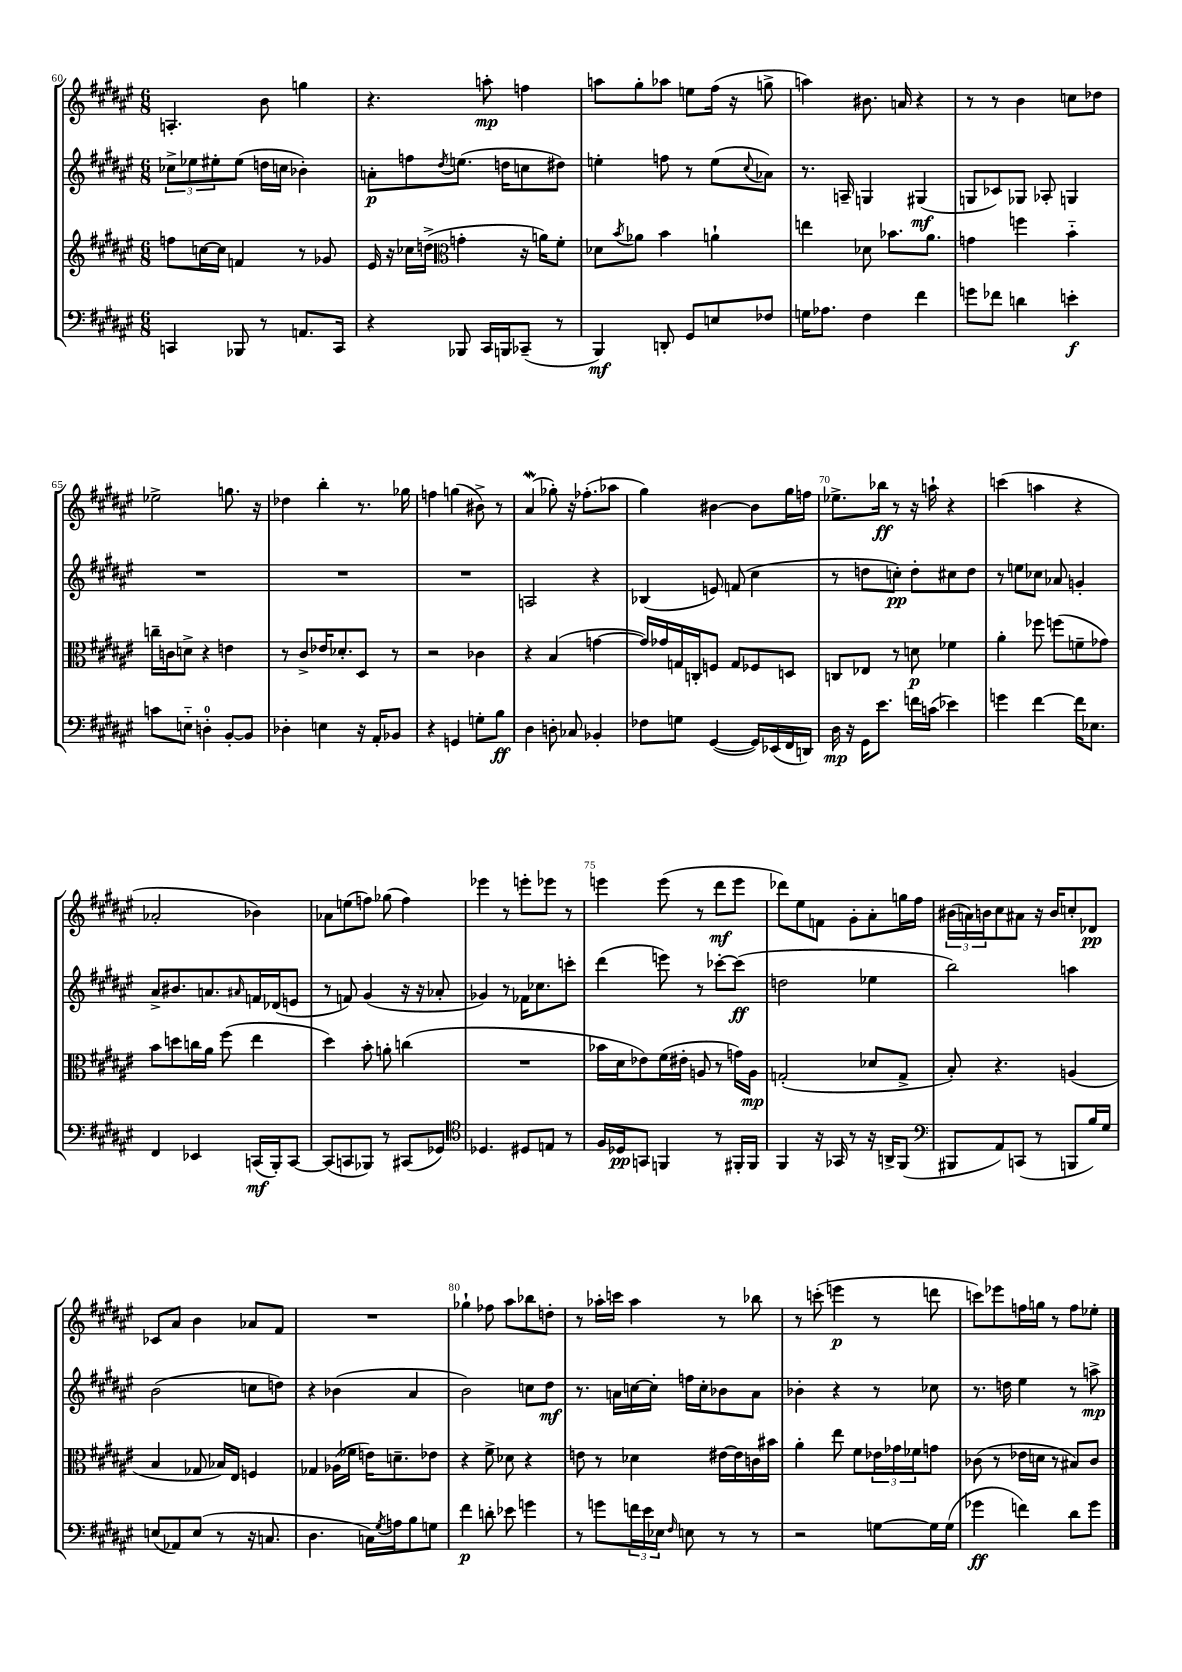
<<
\new StaffGroup <<
\new Staff = "s0" {
    \clef treble \key fis \major \numericTimeSignature \time 6/8
    a4.-. b'8 g''4 |
    r4. a''8-.\mp f''4 |
    a''8 gis''8-. aes''8 e''8 fis''16( r16 g''8-> |
    a''4) bis'8. a'16 r4 |
    r8 r8 b'4 c''8 des''8 |
    ees''2-> g''8. r16 |
    des''4 b''4-. r8. ges''16 |
    f''4 g''4( bis'8->) r8 |
    ais'4\mordent( ges''8-.) r16 fes''8.-.( aes''8 |
    gis''4) bis'4~ bis'8 gis''16 f''16 |
    ees''8.-> bes''16\ff r8 r16 a''16-! r4 |
    c'''4( a''4 r4 |
    aes'2-. bes'4) |
    aes'8 e''8( f''8) ges''8( f''4) |
    ees'''4 r8 e'''8-. ees'''8 r8 |
    e'''4 e'''8( r8 dis'''8\mf e'''8 |
    des'''8) eis''8 f'8 gis'8-. ais'8-. g''16 fis''16 |
    \tuplet 3/2 { bis'16( a'16) b'16 } cis''8 ais'8 r16 b'16 c''8-. des'8\pp |
    ces'8 ais'8 b'4 aes'8 fis'8 |
    R2. |
    ges''4-! fes''8 ais''8 bes''8 d''8-. |
    r8 aes''16-. c'''16 aes''4 r8 bes''8 |
    r8 c'''8-.( e'''4\p r8 d'''8 |
    c'''8) ees'''8 f''16 g''16 r8 f''8 ees''8-. \bar "|." |
}
\new Staff = "s1" {
    \clef treble \key fis \major \numericTimeSignature \time 6/8
    \tuplet 3/2 { ces''8-> ees''8 eis''8-. } eis''8( d''16 c''16 bes'4-.) |
    a'8-.\p f''8 \acciaccatura { dis''8 } e''8.( d''16 c''8 dis''8) |
    e''4-. f''8 r8 e''8( \appoggiatura { cis''8 } aes'8) |
    r8. a16-- g4 gis4\mf( |
    g8 ces'8) ges8 aes8-. g4 |
    R2. |
    R2. |
    R2. |
    a2 r4 |
    bes4( e'8) f'8( cis''4 |
    r8 d''8 c''8-.\pp) d''8-. cis''8 d''8 |
    r8 e''8 ces''8 aes'8 g'4-. |
    ais'8-> bis'8. a'8. \grace { ais'16 } f'16 des'16( e'8 |
    r8 f'8) gis'4( r16 r16 aes'8-. |
    ges'4) r8 fes'16 ces''8. c'''8-. |
    dis'''4( e'''8) r8 ces'''8~-. ces'''8\ff( |
    d''2 ees''4 |
    b''2) a''4 |
    b'2( c''8 d''8) |
    r4 bes'4( ais'4 |
    b'2) c''8 dis''8\mf |
    r8. a'16 c''16~ c''16-. f''16 c''16-. bes'8 a'8 |
    bes'4-. r4 r8 ces''8 |
    r8. d''16 eis''4 r8 a''8->\mp \bar "|." |
}
\new Staff = "s2" {
    \clef treble \key fis \major \numericTimeSignature \time 6/8
    f''8 c''16~ c''16 f'4 r8 ges'8 |
    eis'16 r16 ces''16 d''16->( \clef alto g'4-. r16 a'16) fis'8-. |
    des'8 \acciaccatura { b'8 } aes'8 b'4 a'4-! |
    e''4 des'8 bes'8. ais'8. |
    g'4 f''4 b'4-_ |
    c''16-- c'16 d'8-> r4 e'4 |
    r8 cis'8-> ees'16 des'8.-. dis8 r8 |
    r2 ces'4 |
    r4 b4( g'4~ |
    g'16) ges'16 g16 c16-. f8 g8 fes8 d8 |
    c8 ees8 r8 d'8\p fes'4 |
    ais'4-. fes''8 f''8( f'8-- ges'8) |
    b'8 d''8 c''16 ais'16 fis''8( eis''4 |
    dis''4) b'8-. a'8-. c''4( |
    R2. |
    bes'16 dis'16 ees'8) fis'16( eis'16-. a8 r8 g'16) a16\mp |
    g2-.( des'8 g8-> |
    b8-.) r4. a4( |
    b4 ges8 bes16) eis16 f4 |
    ges4 aes16( fes'16 e'16) d'8.-- ees'8 |
    r4 fis'8-> des'8 r4 |
    e'8 r8 des'4 eis'16~ eis'16 c'16 bis'16 |
    ais'4-. eis''8 fis'8 \tuplet 3/2 { ees'16 ges'16 fes'16 } g'8 |
    ces'8( r8 ees'16 d'16 r8 bis8) ces'8 \bar "|." |
}
\new Staff = "s3" {
    \clef bass \key fis \major \numericTimeSignature \time 6/8
    c,4 bes,,8 r8 a,8. c,16 |
    r4 bes,,8 cis,16 b,,16 ces,8--( r8 |
    b,,4\mf) d,8-. gis,8 e8 fes8 |
    g16 aes8. fis4 fis'4 |
    g'8 fes'8 d'4 e'4-.\f |
    c'8 e8-_ d4-0-. b,8~-. b,8 |
    des4-. e4 r16 ais,16-. bes,8 |
    r4 g,4 g8-. b8\ff |
    dis4 d8-. ces8 bes,4-. |
    fes8 g8 gis,4~( gis,16) ees,16( fis,16 d,16) |
    dis16\mp r16 gis,16 eis'8. f'16 c'16( ees'4) |
    g'4 fis'4~ fis'16 ees8. |
    fis,4 ees,4 c,16\mf( b,,16-.) c,8~ |
    c,8( c,8 bes,,8) r8 cis,8( ges,8) |
    \clef tenor des4. dis8 e8 r8 |
    fis16 des16\pp g,8 f,4 r8 fis,16-. fis,16 |
    fis,4 r16 ges,16 r8 r16 a,16-> fis,8( |
    \clef bass bis,,8 ais,8) c,8( r8 b,,8 b16) gis16 |
    e8( aes,8) e8( r8 r16 c8. |
    dis4. c16) \acciaccatura { gis8 } a16 b8 g8 |
    fis'4\p d'8-. ees'8 g'4 |
    r8 g'8 \tuplet 3/2 { f'16 eis'16 ees16 } \grace { fis16 } e8 r8 r8 |
    r2 g8~ g16 g16( |
    ges'4\ff f'4) dis'8 ges'8 \bar "|." |
}
>>
>>
\layout { \context { \Score currentBarNumber = #60 \override BarNumber.break-visibility = ##(#f #t #t) barNumberVisibility = #(every-nth-bar-number-visible 5) } }
